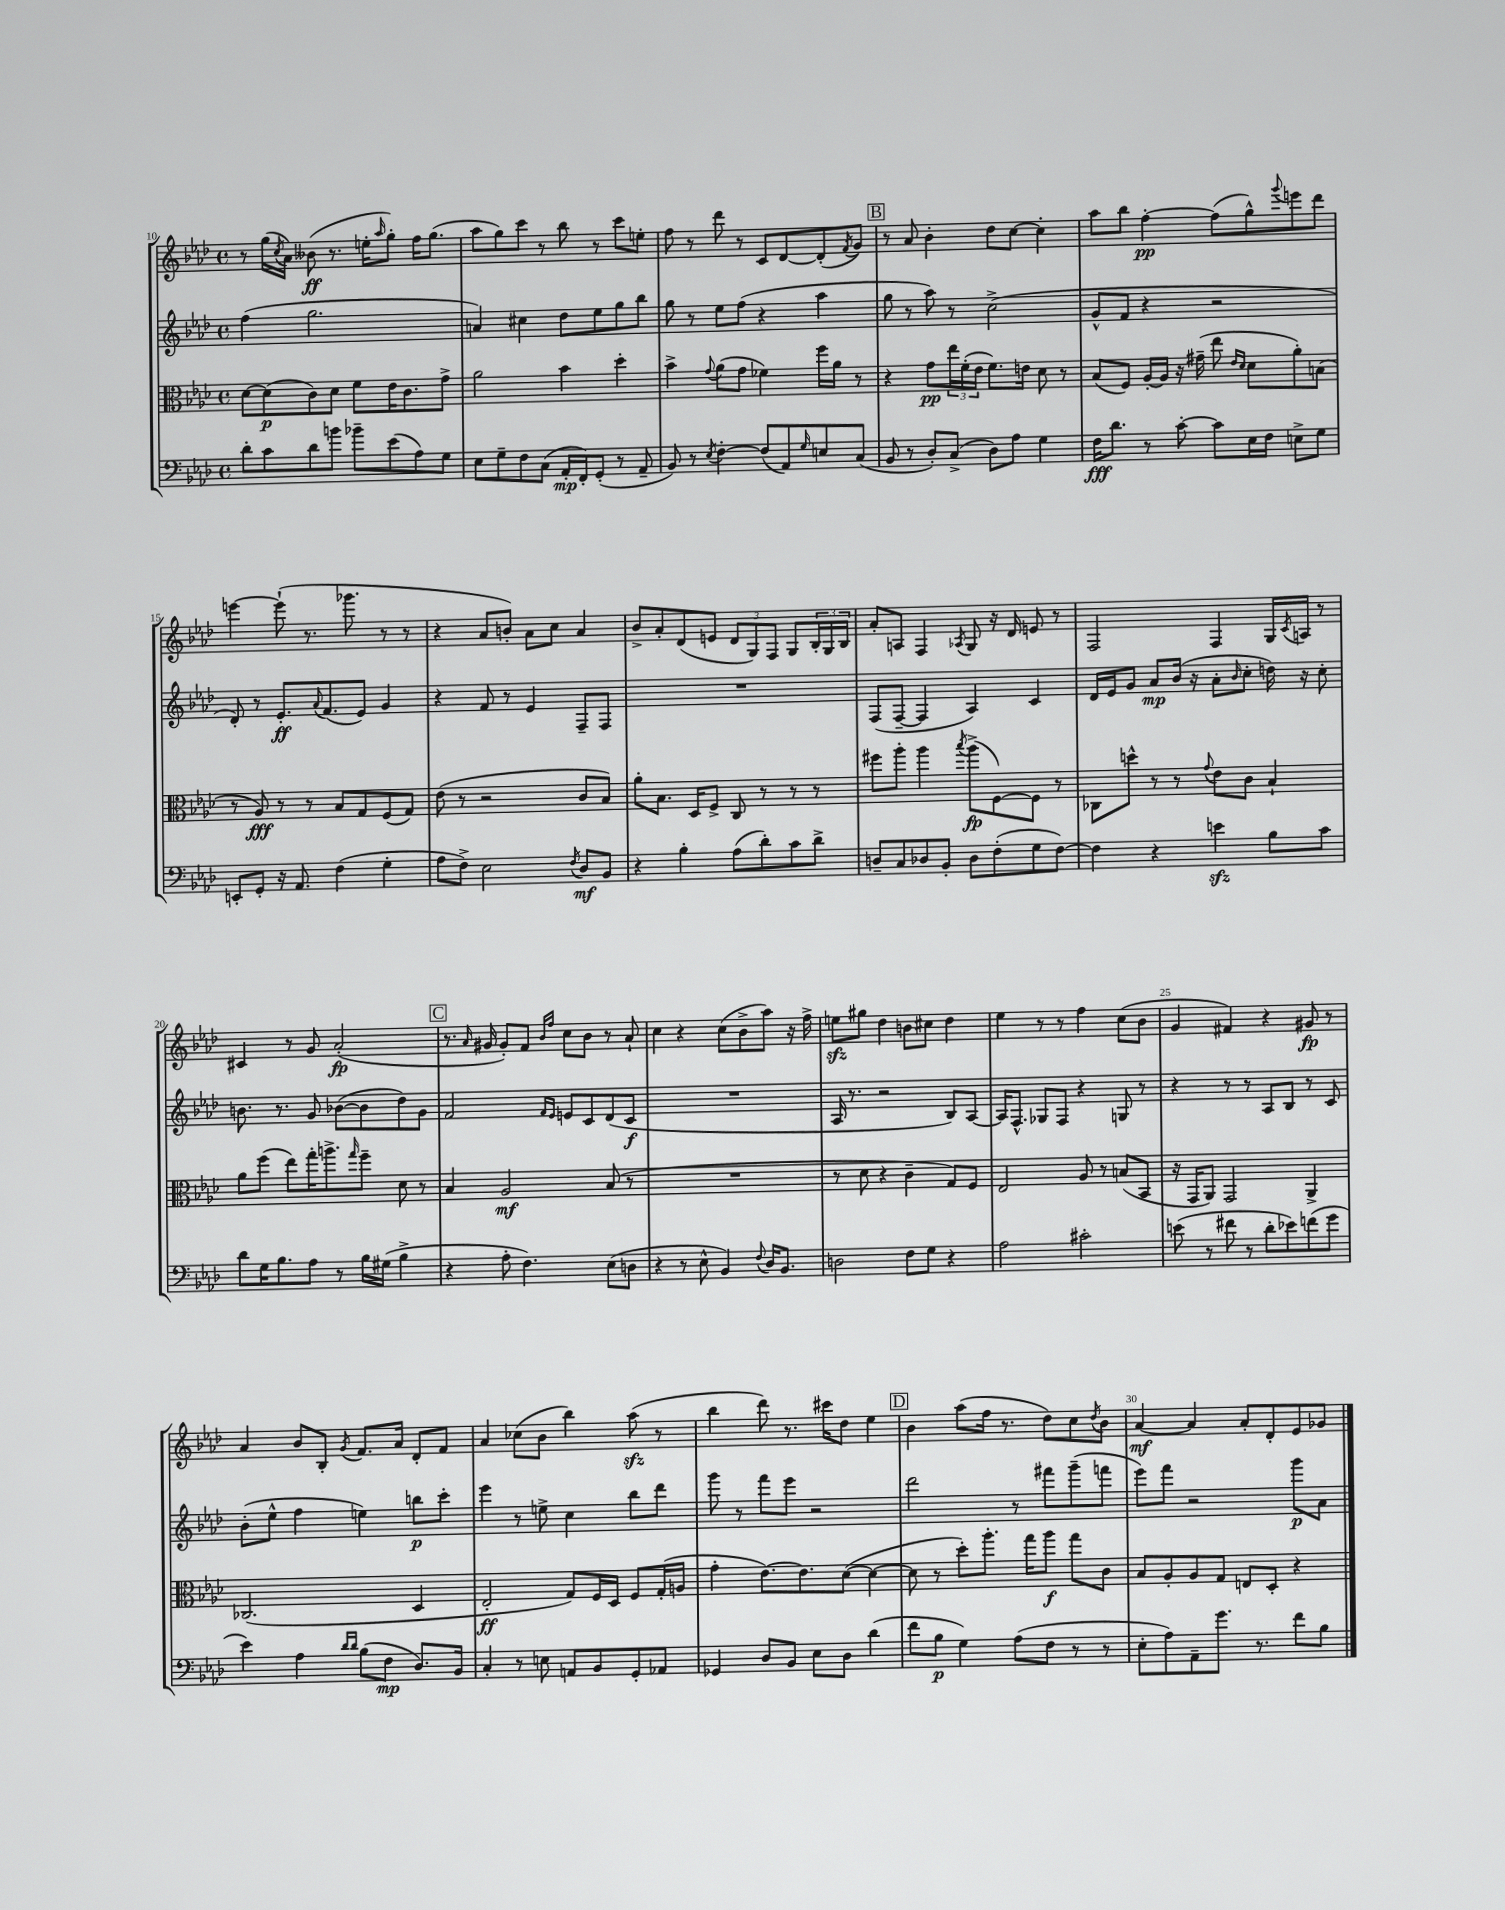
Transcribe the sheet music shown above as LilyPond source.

<<
\new StaffGroup <<
\new Staff = "s0" {
    \clef treble \key aes \major \defaultTimeSignature \time 4/4
    r8 g''16( \acciaccatura { c''8 } aes'16) beses'8\ff( r8. e''16-. \grace { aes''16 } g''8-.) f''16 g''8.( |
    aes''8 g''8) c'''8 r8 bes''8 r8 c'''8 e''8-. |
    f''8 r8 des'''8 r8 c'8 des'8~ des'8-.( \acciaccatura { f'8 } g'8) |
    \mark \markup { \box "B" } r8 aes'8 bes'4-. des''8 c''8~ c''4-. |
    aes''8 bes''8 f''4~-.\pp f''8( g''8-^) \appoggiatura { g'''8 } e'''8 des'''8 |
    e'''4~ e'''8-!( r8. ges'''8. r8 r8 |
    r4 aes'8 b'8-.) aes'8 c''8 aes'4 |
    bes'8-> aes'8-. des'8( e'8 \tuplet 3/2 { des'8 g8) f8 } g8 \tuplet 3/2 { bes16-. g16 bes16 } |
    aes'8-. a8 f4 \acciaccatura { aes8 } g8 r16 des'16 e'8 r8 |
    f2 f4 g16 \acciaccatura { c'8 } a16 r8 |
    cis'4 r8 g'8 aes'2-.\fp( |
    \mark \markup { \box "C" } r8. \grace { aes'16 } gis'16 gis'8-.) f'8 \grace { bes'16 f''16 } c''8 bes'8 r8 aes'8-! |
    c''4 r4 c''8( bes'8-> aes''8) r16 f''16-> |
    e''8\sfz gis''8 des''4 b'8 cis''8 des''4 |
    ees''4 r8 r8 f''4 c''8( bes'8 |
    g'4 fis'4) r4 gis'8\fp r8 |
    aes'4 bes'8 bes8-. \acciaccatura { g'8 } f'8. aes'16 des'8-. f'8 |
    aes'4 ces''8( bes'8 bes''4) aes''8\sfz( r8 |
    bes''4 des'''8) r8. cis'''16 des''8 ees''4 |
    \mark \markup { \box "D" } bes'4 aes''8( f''16 r8. des''8) c''8 \acciaccatura { des''8 } bes'8 |
    aes'4~\mf aes'4 aes'8-. des'8-. ees'8 ges'8 \bar "|." |
}
\new Staff = "s1" {
    \clef treble \key aes \major \defaultTimeSignature \time 4/4
    f''4( g''2. |
    a'4) cis''4 des''8 ees''8 g''8 bes''8 |
    g''8 r8 ees''8 f''8( r4 aes''4 |
    \mark \markup { \box "B" } g''8 r8 aes''8) r8 c''2->( |
    g'8-^ f'8 r4 r2 |
    des'8-.) r8 ees'8.-.\ff \appoggiatura { aes'8 } f'8.( ees'8) g'4 |
    r4 f'8 r8 ees'4 f8-- f8 |
    R1 |
    f8( f8~-- f4 aes4) c'4 |
    des'16 ees'16 g'8 aes'8\mp bes'16( r16 aes'8-. \grace { bes'16 } c''8-. d''16) r16 c''8-. |
    b'8. r8. g'8 bes'8~( bes'8 des''8) g'8 |
    \mark \markup { \box "C" } f'2 \grace { f'16 ees'16 } e'8 c'8 des'8( c'8\f |
    R1 |
    aes16 r8. r2 bes8) aes8~ |
    aes16 f8.-^ ges8 f8 r4 g8 r8 |
    r4 r8 r8 aes8 bes8 r8 c'8 |
    bes'8-.( ees''8-^ f''4 e''4) b''8\p c'''8-. |
    ees'''4 r8 e''8-> c''4 bes''8 des'''8 |
    g'''8 r8 f'''8 ees'''8 r2 |
    \mark \markup { \box "D" } des'''2 r8 fis'''8 g'''8--( f'''8 |
    ees'''8) f'''8 r2 g'''8\p aes'8 \bar "|." |
}
\new Staff = "s2" {
    \clef alto \key aes \major \defaultTimeSignature \time 4/4
    des'8~ des'8\p( c'8) des'8 f'8 ees'16 c'8. g'8-> |
    aes'2 bes'4 des''4-. |
    bes'4-> \appoggiatura { g'8 } aes'8( g'8 fes'4) f''16 aes'16 r8 |
    \mark \markup { \box "B" } r4 g'8\pp \tuplet 3/2 { ees''16 f'16-.( ees'16 } f'8.) e'16 des'8 r8 |
    bes8( f8) aes16~-. aes16 r16 gis'16--( ees''8 \grace { ees'16 des'16 } des'8 aes'8-.) b8( |
    r8 aes8\fff) r8 r8 bes8 g8 f8( g8) |
    ees'8( r8 r2 c'8 bes8) |
    aes'8-. bes8. des16 f8-> c8 r8 r8 r8 |
    fis''8 aes''8-. aes''4 \acciaccatura { bes''8 } aes''8->\fp( f8~) f8 r8 |
    ces8 d''8-^ r8 r8 \appoggiatura { g'8 } ees'8 c'8 bes4-! |
    aes'8 f''8( ees''8) g''16-. a''8.-> \grace { g''16 } f''8-- des'8 r8 |
    \mark \markup { \box "C" } bes4 aes2\mf bes8( r8 |
    R1 |
    r8 des'8 r4 c'4-- g8) f8 |
    ees2 aes8 r8 b8( bes,8 |
    r16 g,16 aes,8) g,2 aes,4-> |
    ces2.( des4 |
    ees2-.\ff g8) f16 des16 f8 g16-.( a16 |
    g'4-. ees'8.~) ees'8. des'8~( des'4~ |
    \mark \markup { \box "D" } des'8 r8 des''8-.) aes''8.-. g''16 aes''8\f g''8 c'8 |
    bes8 aes8-. aes8 g8 e8 des8-. r4 \bar "|." |
}
\new Staff = "s3" {
    \clef bass \key aes \major \defaultTimeSignature \time 4/4
    des'8-. c'8 des'8 b'8 bes'8-- ees'8( aes8) g8 |
    ees8 g8-- f8 c8( aes,16-.\mp f,16-.) g,8-.( r8 aes,8-- |
    bes,8) r8 \acciaccatura { ees8 } f4~-. f8( aes,8) \grace { g16 } e8 c8( |
    \mark \markup { \box "B" } bes,8 r8 des8-.) c8->( des8) aes8 g4 |
    f16\fff des'8. r8 c'8~-. c'8 ees16 f16 e8-> g8 |
    e,8-. g,8-. r16 aes,8. f4( g4-. |
    aes8 f8->) ees2 \acciaccatura { f8 } des8\mf bes,8 |
    r4 bes4-. aes8( des'8-.) c'8 des'8-> |
    d8-- c8 des8 bes,8-. des8 f8-.( g8 f8~) |
    f4 r4 e'4\sfz bes8 c'8 |
    des'8 g16 bes8. aes8 r8 bes16 gis16( bes4-> |
    \mark \markup { \box "C" } r4 aes8-. f4.) ees8( d8 |
    r4 r8 ees8-^ bes,4) \appoggiatura { f8 } des16 bes,8. |
    d2 f8 g8 r4 |
    aes2 cis'2-. |
    e'8( r8 fis'8 r8 des'8-. ees'8) f'8( g'8 |
    ees'4) aes4 \grace { des'16 des'16 } bes8( f8\mp des8.) bes,16 |
    c4-. r8 e8 a,8 bes,8 g,8-. aes,8 |
    ges,4 des8 bes,8 ees8 des8 des'4( |
    \mark \markup { \box "D" } f'8 bes8\p g4) aes8( f8 r8 r8 |
    ees8-. aes8) aes,8-- g'8. r8. f'8 bes8 \bar "|." |
}
>>
>>
\layout { \context { \Score currentBarNumber = #10 \override BarNumber.break-visibility = ##(#f #t #t) barNumberVisibility = #(every-nth-bar-number-visible 5) } }
